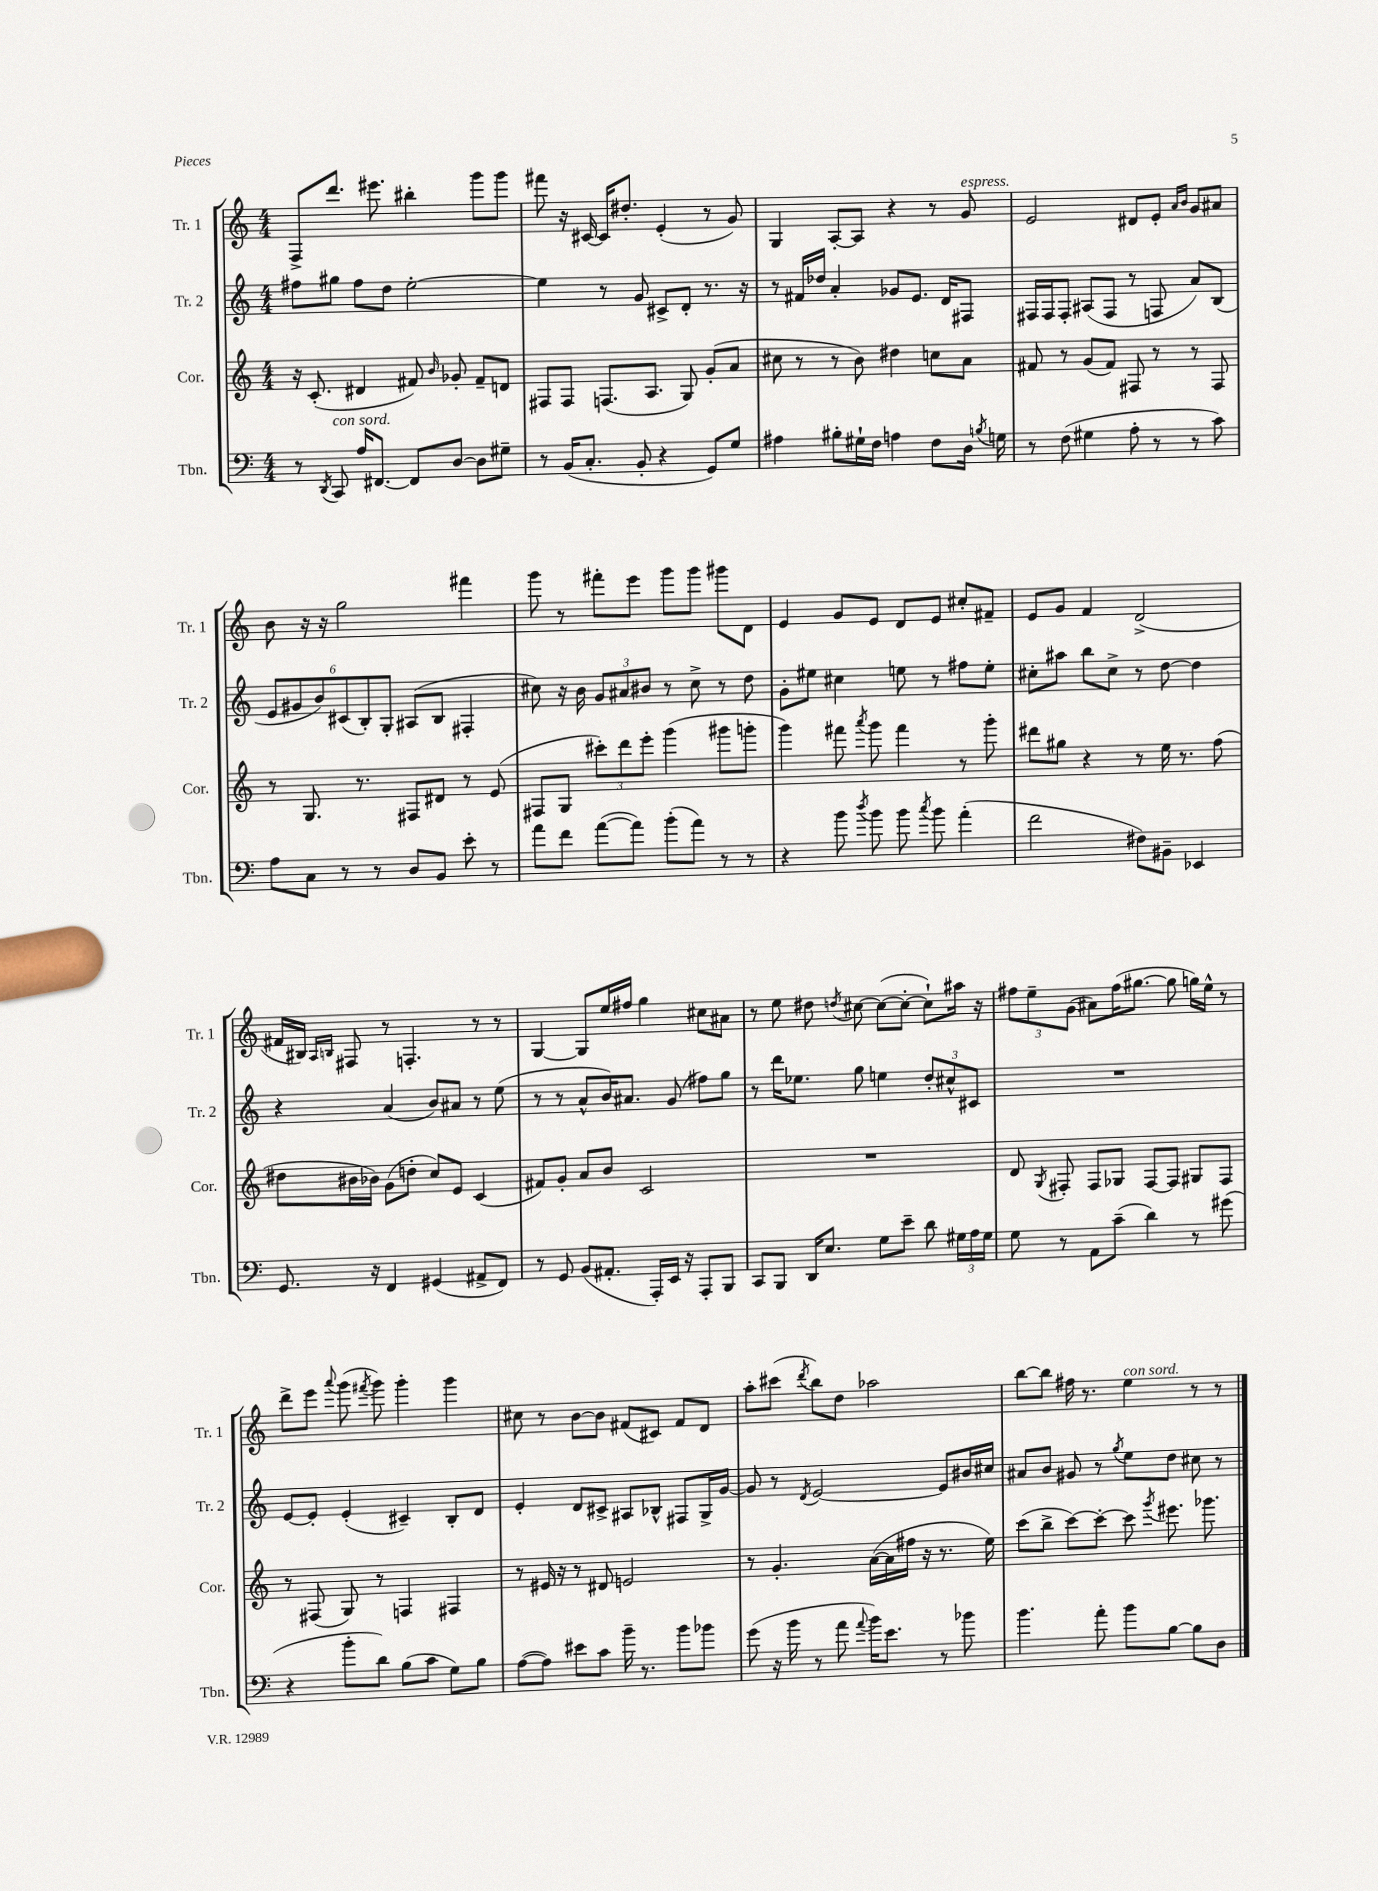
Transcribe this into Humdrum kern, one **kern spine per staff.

**kern	**kern	**kern	**kern
*part4	*part3	*part2	*part1
*staff4	*staff3	*staff2	*staff1
*I"Tbn.	*I"Cor.	*I"Tr. 2	*I"Tr. 1
*I'Tbn.	*I'Cor.	*I'Tr. 2	*I'Tr. 1
*clefF4	*clefG2	*clefG2	*clefG2
*k[]	*k[]	*k[]	*k[]
*M4/4	*M4/4	*M4/4	*M4/4
=16	=16	=16	=16
8r	16r	8ff#X\L	8F^/L
.	(8.c'/	.	.
8qDD/	.	.	.
!LO:TX:a:i:t=con sord.	!	!	!
8CC/	.	8gg#X\J	8.ddd/J
16A/KL	4d#X/	8ff#\L	.
[8.FF#X/J	.	.	8.eee#X\
.	.	8dd\J	.
8FF#/L]	8f#X/)	[2ee'\	4bb#X'\
.	16qqb/	.	.
[8D/J	8g-X'/	.	.
8D\L]	8f#~/L	.	8ggg\L
8G#X~\J	8dn/J	.	8ggg\J
=17	=17	=17	=17
8r	8F#X/L	4ee\]	8fff#X\
(16BB/KL	8F#/J	.	16r
8.C'/J	.	.	[16c#X/
.	(8.Fn/L	8r	16c#/KL]
.	.	.	8.dd#X'/J
8BB'/	.	8g/	.
.	8.A/J	.	.
4r	.	8c#X^/L	(4e'/
.	8G/)	8d'/J	.
8GG/L)	(8g'/L	8.r	8r
8G/J	8a/J	.	8g/)
.	.	16r	.
=18	=18	=18	=18
4A#X\	8cc#X\	8r	4G/
.	8r	16f#X/LL	.
.	.	16dd-X/JJ	.
8B#X'\L	8r	4a'/	[8A'/L
16G#X`\L	8b\)	.	8A/J]
16F\JJ	.	.	.
4An\	4dd#X\	8g-X/L	4r
.	.	8.e/J	.
8F\L	8ccn\L	.	8r
.	.	16d/KL	.
!	!	!	!LO:TX:a:i:t=espress.
16D\Jk	8a\J	8F#X/J	8g/
8qBn/	.	.	.
16Gn\	.	.	.
=19	=19	=19	=19
8r	8f#X/	16F#X/LL	2e/
.	.	16F#/J	.
(8F\	8r	8F#'/J	.
4G#X\	(8g/L	(8A#X/L	.
.	8f#/J)	8F#/J	.
8A'\	8F#X/	8r	8d#X/L
8r	8r	8Fn/	8e'/J
.	.	.	16qqa/LL
.	.	.	16qqb/JJ
8r	8r	8a/L)	8g/L
8c\)	8F#/	(8B/J	8a#X/J
!!LO:LB:g=z
=20	=20	=20	=20
8A\L	8r	12e/L	8b\
.	.	12g#X/	.
8C\J	8.G/	.	16r
.	.	12b/)	.
.	.	.	16r
8r	.	(12c#X/	2gg\
.	8.r	.	.
.	.	12B'/)	.
8r	.	.	.
.	.	12G'/J	.
8D/L	8F#X/L	(8A#X/L	.
8BB/J	8d#X/J	8B/J	.
8e'\	8r	4F#X'/	4fff#X\
8r	(8e/	.	.
=21	=21	=21	=21
8a\L	8F#X/L	8cc#X\)	8ggg\
8f\J	8G/J	16r	8r
.	.	16b\	.
([8a\L	12ccc#X'\L)	12g/L	8fff#X'\L
.	12ddd\	12a#X/	.
8a\J])	.	.	8eee\J
.	12eee'\J	12b#X/J	.
(8b'\L	(4ggg\	8r	8ggg\L
8a\J)	.	8cc#^\	8ggg\J
8r	8ggg#X\L	8r	8ggg#X\L
8r	8gggn'\J	8dd\	8d\J
=22	=22	=22	=22
4r	4ggg\)	8g'\L	4e/
.	.	8ee#X\J	.
8b\	8fff#X\	4cc#X\	8g/L
8qdd/	8qaaa/	.	.
8b\	8ggg\	.	8e/J
8b\	4fff#\	8een\	8d/L
8qcc/	.	.	.
8b\	.	8r	8e/J
(4a'\	8r	8ff#X\L	8cc#X'/L
.	8ggg'\	8ee'\J	8f#X~/J
=23	=23	=23	=23
2f\	8ddd#X\L	8cc#X'\L	8e/L
.	8gg#X\J	8aa#X\J	8g/J
.	4r	8bb\L	4f/
.	.	8cc#^\J	.
8F#X\L)	8r	8r	(2d^/
8BB#X~\J	16ee\	[8dd\	.
.	8.r	.	.
4EE-X/	.	4dd\]	.
.	(8ff\	.	.
!!LO:LB:g=z
=24	=24	=24	=24
8.GG/	8dd#X\L	4r	16f#X/LL
.	.	.	16B#X/JJ)
.	.	.	16qqA/LL
.	.	.	16qqBn/JJ
.	16b#X\L	.	8F#X/
16r	16b-X\JJ)	.	.
4FF/	(8g\L	(4a/	8r
.	8ddn'\J	.	4.Fn'/
(4GG#X/	8cc/L)	8b/L)	.
.	8e/J	8a#X/J	.
8AA#X^/L	(4c/	8r	8r
8FF/J)	.	(8ee\	8r
=25	=25	=25	=25
8r	8f#X/L)	8r	[4G/
8GG/	8g'/J	8r	.
(8BB/L	8a/L	8a^^/L	8G/L]
8.AA#X'/J	8b/J	16b/K)	16ee/L
.	.	8.a#X/J	16ff#X/JJ
.	2c/	.	4gg\
16AAA'/LL)	.	.	.
16EE/JJ	.	(8g/	.
16r	.	.	.
8AAA'/L	.	8ff#X\L)	8cc#X\L
8BBB/J	.	8gg\J	8a#X\J
=26	=26	=26	=26
8CC/L	1r	8r	8r
8BBB/J	.	16ddd\KL	8ee\
.	.	8.ee-X\J	.
16DD/KL	.	.	8dd#X\
8.E/J	.	.	.
.	.	.	8qddn/
.	.	8gg\	[8cc#X\
8G\L	.	4een\	(8cc#\L_
8e~\J	.	.	8cc#'\J_
8d\	.	12dd'/L	8cc#`\L])
.	.	12cc#X^^/	.
24G#X\LL	.	.	16aa#X\Jk
24A\	.	12c#X/J	.
.	.	.	16r
24G#\JJ	.	.	.
=27	=27	=27	=27
8G\	8d/	1r	12ff#X\L
.	.	.	12ee~\
.	8qG/	.	.
8r	8F#X'/	.	.
.	.	.	(12g\J
8AA\L	8F#/L	.	8a#X\L)
(8c~\J	8G-X/J	.	(16ff#\K
.	.	.	[8.gg#X\J
4d\)	[8F#/L	.	.
.	8F#/J]	.	8gg#\]
8r	8G#X/L	.	16ggn\LL)
.	.	.	16ee^^\JJ
(8g#X\	8F#/J	.	8r
!!LO:LB:g=z
=28	=28	=28	=28
4r	8r	[8e/L	8ddd^\L
.	(8F#X/	8e'/J]	8eee\J
.	.	.	8qqaaa/
8b'\L	8G/)	(4e'/	(8ggg\
.	.	.	8qfff#X/
8d\J)	8r	.	8ggg\)
(8B\L	4Fn/	4c#X~/)	4ggg'\
8c\J	.	.	.
8G\L)	4F#X/	8B'/L	4ggg\
8B\J	.	8d/J	.
=29	=29	=29	=29
([8A\L	8r	4e'/	8cc#X\
8A\J])	16e#X/	.	8r
.	16r	.	.
8e#X\L	8r	8d/L	[8b\L
8c\J	8d#X/	8c#X^/J	8b\J]
16b~\	2en/	8A#X/L	(8f#X/L
8.r	.	.	.
.	.	8B-X^^/J	8c#X/J)
8b\L	.	8F#X/L	8f#/L
8b-X\J	.	16G^/L	8d/J
.	.	[16g/JJ	.
=30	=30	=30	=30
(8g\	8r	8g/]	8aa'\L
16r	4.g'/	8r	(8ccc#X\J
16b\	.	.	.
.	.	8qd/	8qddd/
8r	.	[2e/	8bb\L)
8a\	.	.	8dd\J
8qqa/	.	.	.
16b\KL)	([16a\LL	.	2aa-X\
8.e\J	16a\]	.	.
.	16ff#X\JJ	.	.
.	16r	.	.
8r	8.r	8e/L]	.
8b-X\	.	16b#X/L	.
.	16ee\)	16cc#X/JJ	.
=31	=31	=31	=31
4.b\	(8ccc\L	8a#X/L	[8bb\L
.	8bb^\J	8b/J	8bb\J]
.	[8ccc\L)	8g#X/	16ff#X\
.	.	.	8.r
8a'\	8ccc'\J_	8r	.
.	.	8qgg/	.
!	!	!	!LO:TX:a:i:t=con sord.
8b\L	8ccc\]	8ee\L	4ee\
.	8qggg/	.	.
[8B\J	8.eee#X\	8dd\J	.
8B\L]	.	8cc#X\	8r
.	8.ggg-X\	.	.
8D\J	.	8r	8r
==	==	==	==
*-	*-	*-	*-
